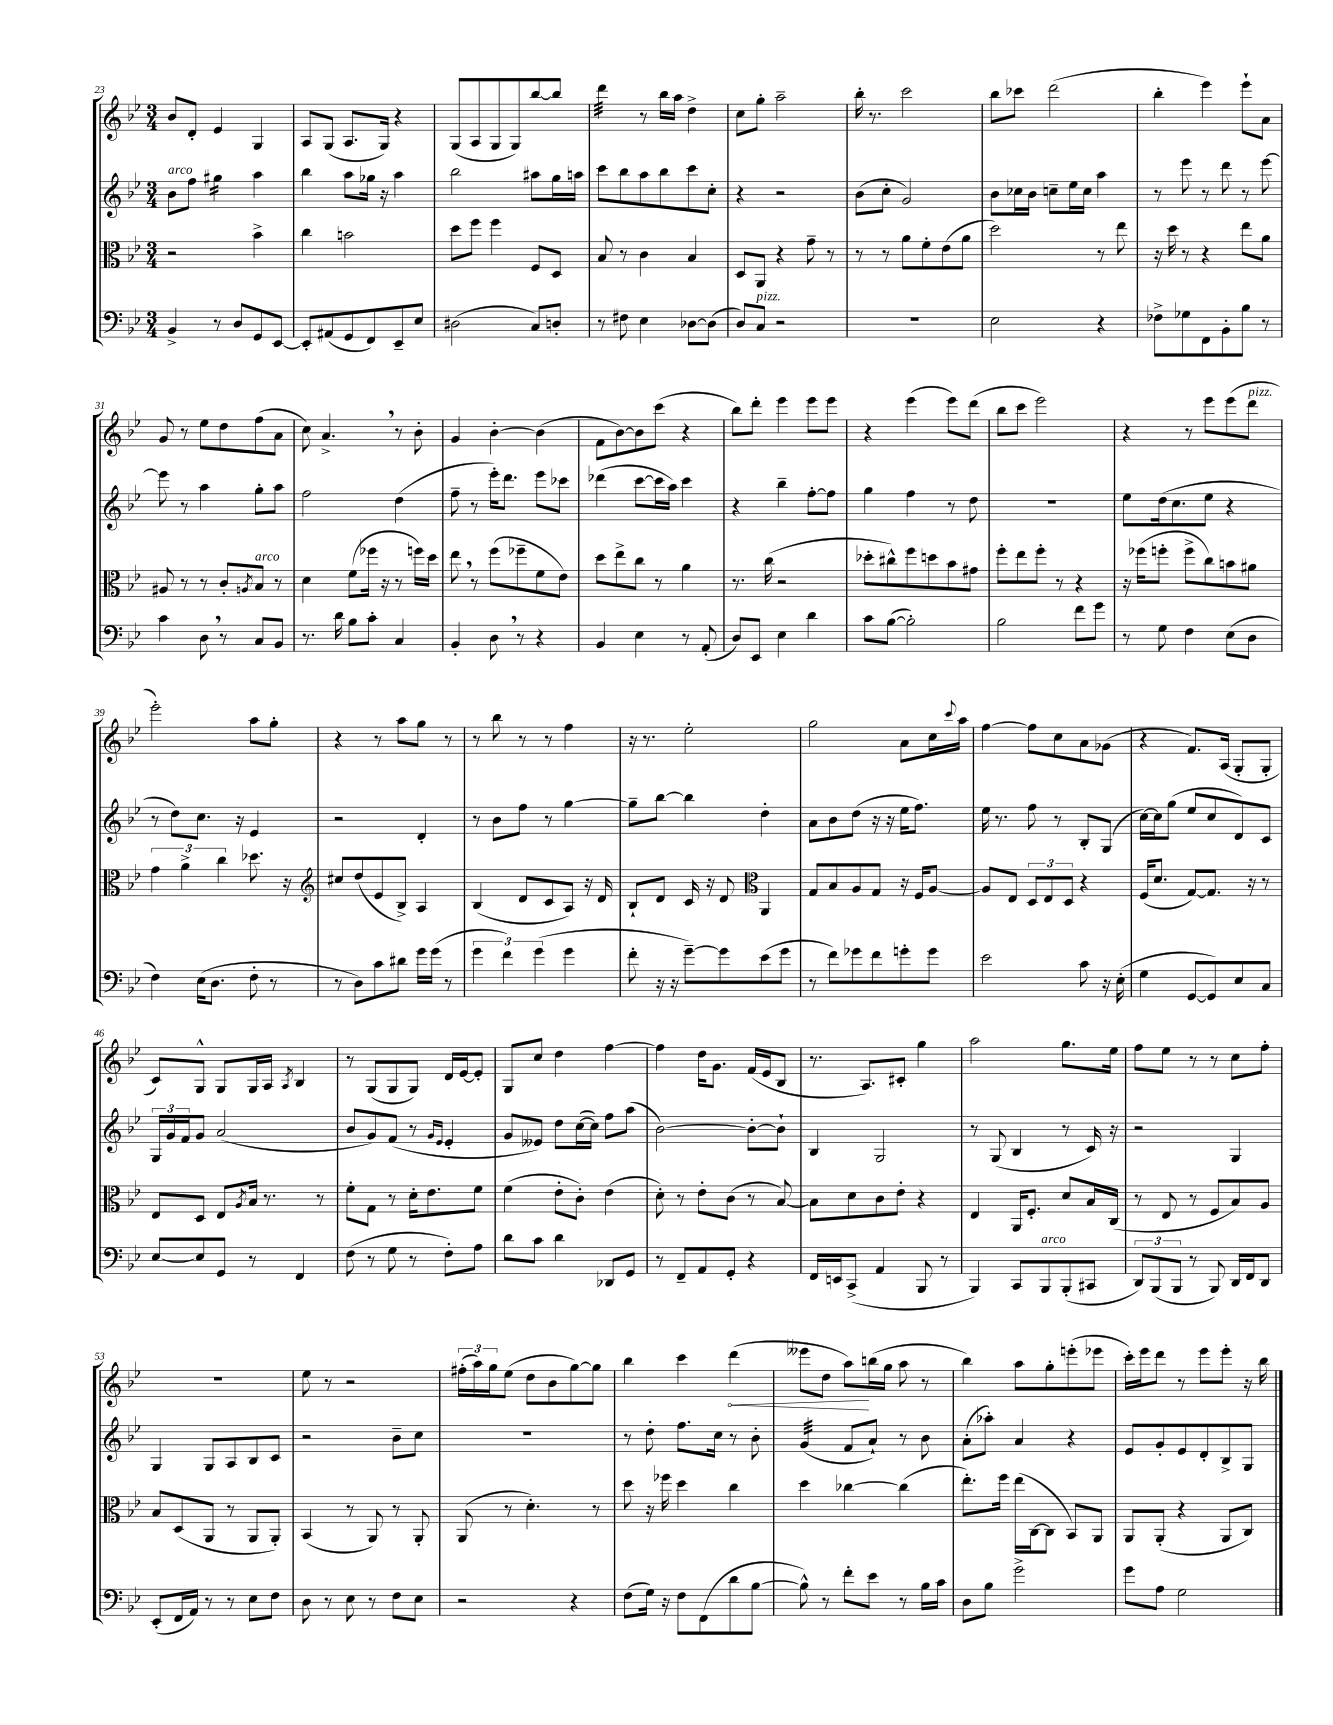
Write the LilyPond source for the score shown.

<<
\new StaffGroup <<
\new Staff = "s0" {
    \clef treble \key bes \major \numericTimeSignature \time 3/4
    bes'8 d'8-. ees'4 g4 |
    a8 g8( a8. g16) r4 |
    g8( a8 g8 g8) bes''8~ bes''8 |
    d'''4:32 r8 bes''16 a''16 d''4-> |
    c''8 g''8-. a''2-- |
    bes''16-. r8. c'''2 |
    bes''8 ces'''8 d'''2( |
    bes''4-. ees'''4) ees'''8-! a'8 |
    g'8 r8 ees''8 d''8 f''8( a'8 |
    c''8) a'4.-> \breathe r8 bes'8-. |
    g'4 bes'4~-. bes'4( |
    f'8 bes'8~) bes'8 c'''8( r4 |
    bes''8) d'''8-. ees'''4 ees'''8 ees'''8 |
    r4 ees'''4( ees'''8) d'''8( |
    bes''8 c'''8 ees'''2) |
    r4 r8 ees'''8 ees'''8( d'''8^\markup { \italic "pizz." } |
    ees'''2-.) a''8 g''8-. |
    r4 r8 a''8 g''8 r8 |
    r8 bes''8 r8 r8 f''4 |
    r16 r8. ees''2-. |
    g''2 a'8 c''16 \appoggiatura { c'''8 } a''16 |
    f''4~ f''8 c''8 a'8 ges'8( |
    r4 f'8.) a16( g8-. g8-. |
    c'8) g8-^ g8 g16 a16 \acciaccatura { a8 } bes4 |
    r8 g8( g8 g8) d'16 ees'16~ ees'8-. |
    g8 c''8 d''4 f''4~ |
    f''4 d''16 g'8. f'16( ees'16 bes8 |
    r8. a8.) cis'8-. g''4 |
    a''2 g''8. ees''16 |
    f''8 ees''8 r8 r8 c''8 f''8-. |
    R2. |
    ees''8 r8 r2 |
    \tuplet 3/2 { fis''16-.( a''16) g''16 } ees''8( d''8 bes'8 g''8~) g''8 |
    bes''4 c'''4 \once \override Hairpin.circled-tip = ##t d'''4\<( |
    eeses'''8 d''8 a''8\!) b''16( g''16 a''8 r8 |
    bes''4) a''8 g''8-. e'''8-.( ees'''8 |
    c'''16-.) ees'''16 d'''8 r8 ees'''8 ees'''8-. r16 bes''16 \bar "|." |
}
\new Staff = "s1" {
    \clef treble \key bes \major \numericTimeSignature \time 3/4
    bes'8^\markup { \italic "arco" } f''8 gis''4:16 a''4 |
    bes''4 a''8 ges''16 r16 a''4 |
    bes''2 ais''8 g''16 a''16 |
    c'''8 bes''8 a''8 bes''8 c'''8 c''8-. |
    r4 r2 |
    bes'8( c''8-. g'2) |
    bes'8 ces''16 bes'16 c''8-- ees''16 c''16 a''4 |
    r8 ees'''8 r8 d'''8 r8 ees'''8~ |
    ees'''8 r8 a''4 g''8-. a''8 |
    f''2 d''4( |
    f''8-- r8 ees'''16-.) d'''8. ees'''8 ces'''8 |
    des'''4( c'''8~ c'''16 a''16) c'''4 |
    r4 bes''4-- f''8~-. f''8 |
    g''4 f''4 r8 d''8 |
    R2. |
    ees''8 d''16( c''8. ees''8 r4 |
    r8 d''8) c''8. r16 ees'4 |
    r2 d'4-. |
    r8 bes'8 f''8 r8 g''4~ |
    g''8-- bes''8~ bes''4 d''4-. |
    a'8 bes'8 d''8( r16 r16 ees''16 f''8.) |
    ees''16 r8. f''8 r8 bes8-. g8( |
    c''16~) c''16 g''8( ees''8 c''8 d'8) c'8 |
    \tuplet 3/2 { g16 g'16 f'16 } g'8 a'2( |
    bes'8 g'8) f'8( r8 \grace { g'16 ees'16 } ees'4-. |
    g'8 eeses'8) d''8 c''16~( c''16) f''8 a''8( |
    bes'2~) bes'8~-. bes'8-! |
    bes4 g2 |
    r8 g8( bes4 r8 c'16) r16 |
    r2 g4 |
    g4 g8 a8 bes8 c'8 |
    r2 bes'8-- c''8 |
    R2. |
    r8 d''8-. f''8. c''16 r8 bes'8-. |
    g'4:32( f'8 a'8-!) r8 bes'8 |
    a'8-.( aes''8-.) a'4 r4 |
    ees'8 g'8-. ees'8 d'8-. bes8-> g8 \bar "|." |
}
\new Staff = "s2" {
    \clef alto \key bes \major \numericTimeSignature \time 3/4
    r2 bes'4-> |
    c''4 b'2 |
    d''8 f''8 f''4 f8 d8 |
    bes8 r8 c'4 bes4 |
    d8 a,8 r4 g'8-- r8 |
    r8 r8 a'8 f'8-. ees'8( a'8 |
    d''2) r8 ees''8 |
    r16 d''16 r8 r4 ees''8 a'8 |
    ais8 r8 r8 c'8-. \acciaccatura { a8 } bes8^\markup { \italic "arco" } r8 |
    d'4 f'8( fes''16 r16 r8 f''16) d''16 |
    ees''8 \breathe r8 f''8( fes''8-- f'8 ees'8) |
    d''8 ees''8-> c''8 r8 a'4 |
    r8. c''16( r2 |
    des''8-. cis''8-^) f''8 d''8 bes'8 gis'8 |
    f''8-. ees''8 f''8-. r8 r4 |
    r16 fes''16( f''8-. f''8-> c''8) b'8 ais'8 |
    \tuplet 3/2 { g'4 a'4-> c''4 } des''8. r16 |
    \clef treble cis''8 d''8( ees'8 bes8->) a4 |
    bes4( d'8 c'8 a8) r16 d'16 |
    bes8-! d'8 c'16 r16 d'8 \clef alto a,4 |
    g8 bes8 a8 g8 r16 f16 a8~ |
    a8 ees8 \tuplet 3/2 { d8 ees8 d8 } r4 |
    f16( d'8. g8~) g8. r16 r8 |
    ees8 d8 ees8 \acciaccatura { a8 } bes16 r8. r8 |
    f'8-. g8 r8 d'16-. ees'8. f'8 |
    f'4( ees'8-. c'8-.) ees'4( |
    d'8-.) r8 ees'8-. c'8( r8 bes8~) |
    bes8 d'8 c'8 ees'8-. r4 |
    ees4 a,16 f8.-. d'8 bes16 c16( |
    r8 ees8 r8 f8 bes8) a8 |
    bes8 d8( a,8 r8 a,8 a,8-.) |
    bes,4( r8 a,8) r8 a,8-. |
    a,8( r8 d'4.-.) r8 |
    d''8 r16 fes''16 d''4 c''4 |
    d''4 ces''4~ ces''4( |
    ees''8.-.) f''16 ees''16( c16~ c8 bes,8) a,8 |
    a,8 a,8-.( r4 a,8 c8) \bar "|." |
}
\new Staff = "s3" {
    \clef bass \key bes \major \numericTimeSignature \time 3/4
    bes,4-> r8 d8 g,8 ees,8~ |
    ees,8-. ais,8( g,8 f,8) ees,8-- ees8 |
    dis2( c8) d8-. |
    r8 fis8 ees4 des8~ des8( |
    d8) c8^\markup { \italic "pizz." } r2 |
    R2. |
    ees2 r4 |
    fes8-> ges8 f,8 bes,8-. bes8 r8 |
    c'4 d8 \breathe r8 c8 bes,8 |
    r8. d'16 bes8 c'8-. c4 |
    bes,4-. d8 \breathe r8 r4 |
    bes,4 ees4 r8 a,8-.( |
    d8) ees,8 ees4 d'4 |
    c'8 bes8~( bes2-.) |
    bes2 f'8 g'8 |
    r8 g8 f4 ees8( d8 |
    f4) ees16( d8. f8-. r8 |
    r8 d8) c'8 dis'8 g'16 g'16( r8 |
    \tuplet 3/2 { g'4 f'4) g'4( } g'4 |
    f'8-. r16 r16 g'8~--) g'8 ees'8( g'8 |
    r8 f'8) ges'8 f'8 g'8-. g'8 |
    ees'2 c'8 r16 ees16-.( |
    g4 g,8~ g,8) ees8 c8 |
    ees8~ ees8 g,8 r8 f,4 |
    f8( r8 g8 r8 f8-.) a8 |
    d'8 c'8 d'4 des,8 g,8 |
    r8 f,8-- a,8 g,8-. r4 |
    f,16 e,16 c,8->( a,4 bes,,8 r8 |
    bes,,4) c,8 bes,,8^\markup { \italic "arco" } bes,,8-.( cis,8 |
    \tuplet 3/2 { d,8) bes,,8( bes,,8 } r8 bes,,8) d,16 f,16 d,8 |
    ees,8-.( f,16 a,16) r8 r8 ees8 f8 |
    d8 r8 ees8 r8 f8 ees8 |
    r2 r4 |
    f8( g16) r16 f8 f,8( d'8 bes8~ |
    bes8-^) r8 f'8-. ees'8 r8 bes16 c'16 |
    d8 bes8 g'2-> |
    g'8 a8 g2 \bar "|." |
}
>>
>>
\layout { \context { \Score currentBarNumber = #23 } }
